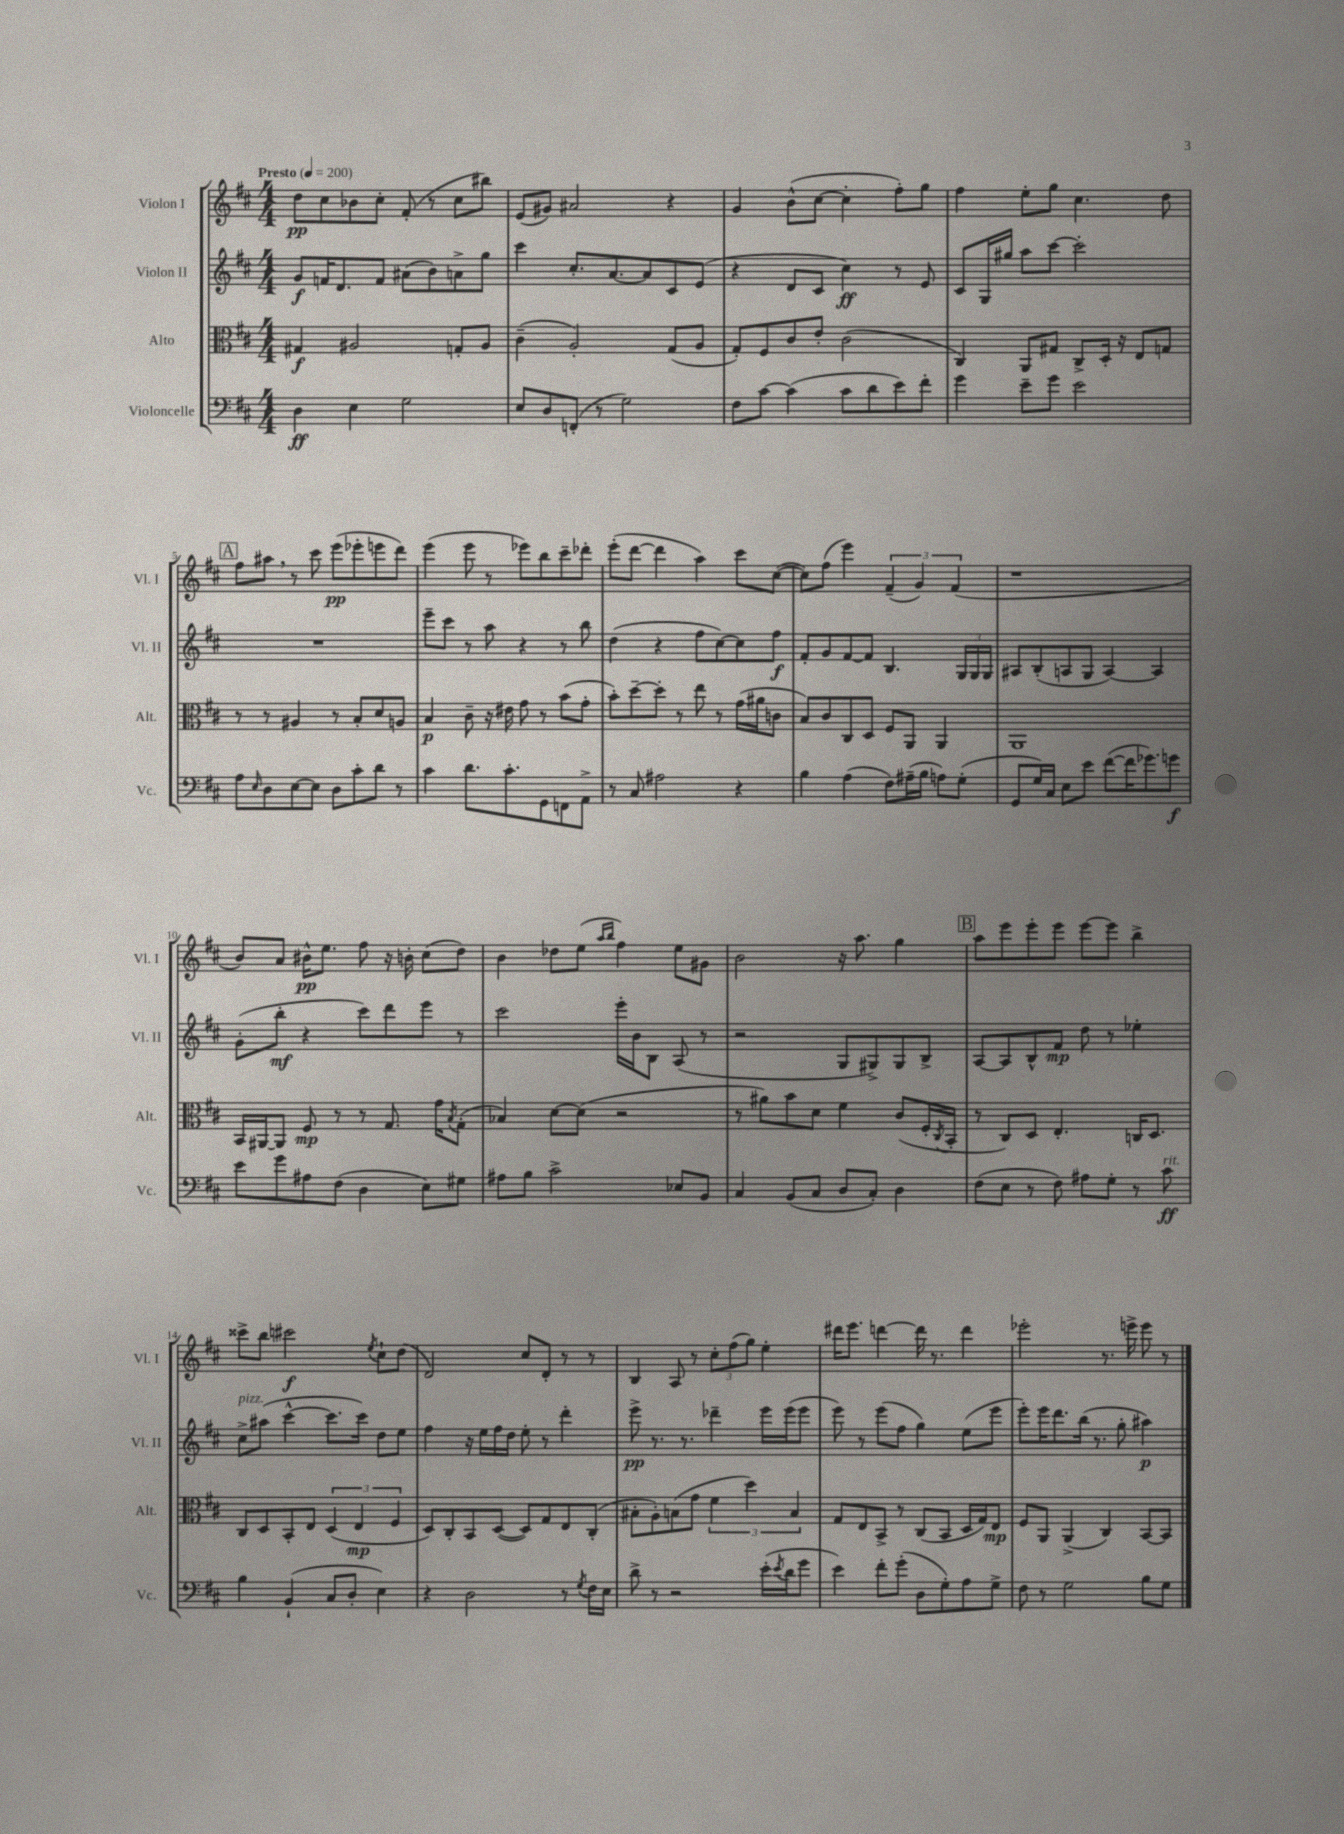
<<
\new StaffGroup <<
\new Staff = "s0" \with { instrumentName = "Violon I" shortInstrumentName = "Vl. I" } {
    \clef treble \key d \major \numericTimeSignature \time 4/4 \tempo "Presto" 4 = 200
    d''8\pp cis''8 bes'8 cis''8-. fis'8-.( r8 cis''8 bis''8) |
    e'8( gis'8) ais'2 r4 |
    g'4 b'8-^( cis''8~ cis''4-. fis''8-.) g''8 |
    fis''4 e''8-. g''8 cis''4. d''8 |
    \mark \markup { \box "A" } fis''8 ais''8 \breathe r8 cis'''8 e'''8\pp( ees'''8-. e'''8 d'''8) |
    e'''4( e'''8 r8 ees'''8) b''8 cis'''8-- des'''8-. |
    e'''8-.( d'''8~ d'''4 a''4) cis'''8 cis''8~( |
    cis''8) fis''8( e'''4) \tuplet 3/2 { fis'4--( g'4) fis'4( } |
    r1 |
    b'8) a'8 bis'16-^\pp e''8. fis''8 r16 b'16-. cis''8( d''8) |
    b'4 des''8 e''8( \grace { a''16 b''16 } fis''4) e''8 gis'8 |
    b'2 r16 a''8. g''4 |
    \mark \markup { \box "B" } a''8 e'''8 e'''8-. e'''8 e'''8~ e'''8 b''4-> |
    cisis'''8-> b''8 cis'''2\f \acciaccatura { e''8 } cis''8-! d''8( |
    d'2) cis''8 d'8-. r8 r8 |
    b4 a8 r8 \tuplet 3/2 { cis''8-. fis''8( g''8) } e''4-. |
    dis'''16 e'''8. d'''4~ d'''16 r8. d'''4 |
    ees'''2-. r8. e'''16-> e'''8 r8 \bar "|." |
}
\new Staff = "s1" \with { instrumentName = "Violon II" shortInstrumentName = "Vl. II" } {
    \clef treble \key d \major \numericTimeSignature \time 4/4
    g'8\f f'16 d'8. f'8 ais'8( b'8) a'8-> g''8 |
    cis'''4 cis''8.-. a'8.~ a'8 cis'8 e'8( |
    r4 d'8 cis'8 cis''4\ff) r8 e'8 |
    cis'8 g16 gis''16 a''8 cis'''8~ cis'''2-. |
    \mark \markup { \box "A" } R1 |
    e'''8-- cis'''8 r8 a''8 r4 r8 b''8 |
    d''4( r4 fis''8 cis''8~) cis''8 fis''8\f |
    fis'8-. g'8 fis'8~ fis'8 b4. \tuplet 3/2 { g16 g16 g16 } |
    ais8 b8-.( a8 g8 a4~) a4 |
    g'8-.( b''8-.\mf r4 cis'''8) d'''8 e'''8 r8 |
    cis'''2 e'''16-. b'16 b8 a8( r8 |
    r2 g8 gis8->) gis8 b8-> |
    \mark \markup { \box "B" } a8~ a8 b8-^ fis'8\mp d''8 r8 ees''4-. |
    cis''8->^\markup { \italic "pizz." } ais''8( cis'''4~-^ cis'''8. cis'''16) d''8 e''8 |
    fis''4 r16 e''16 fis''16 d''16 e''8-. r8 d'''4-. |
    e'''8->\pp r8. r8. des'''4-- e'''16 e'''16( e'''8 |
    e'''8) r8 e'''8( fis''8 g''4) e''8( e'''8 |
    e'''8-.) e'''16 d'''8. b''16( r8. g''8-. ais''4\p) \bar "|." |
}
\new Staff = "s2" \with { instrumentName = "Alto" shortInstrumentName = "Alt." } {
    \clef alto \key d \major \numericTimeSignature \time 4/4
    gis4\f ais2 g8-. ais8 |
    cis'4--( a2-.) g8( a8 |
    g8-.) fis8 cis'8 e'8-. cis'2( |
    cis4) a,8 gis8 cis8-> d16-. r16 e8 g8 |
    \mark \markup { \box "A" } r8 r8 ais4 r8 b8-. d'8 a8 |
    b4\p cis'8-- r16 eis'16 g'8 r8 b'8( g'8-. |
    b'8-.) d''8~-- d''8-. r8 e''8 r8 g'16( ais'16 c'8 |
    b8) cis'8 cis8 d8 fis8 a,8 a,4 |
    a,1 |
    b,16 ais,16~ ais,8 fis8\mp r8 r8 g8. g'16 \acciaccatura { b8 } g8-.( |
    bes4) d'8~ d'8( r2 |
    r8 ais'8) b'8 d'8 fis'4 cis'8( fis16-. \acciaccatura { cis8 } b,16-. |
    \mark \markup { \box "B" } r8 cis8) d8 e4.-. c16 d8. |
    cis8 d8 b,8-. e8 \tuplet 3/2 { d4( e4\mp fis4 } |
    d8) cis8-. b,8 d8~( d8) g8 e8 cis8-.( |
    bis8-. a8-.) b8( g'8 \tuplet 3/2 { fis'4 d''4) b4 } |
    g8 e8 b,8-> r8 cis8( b,8 d16 g16) e8\mp |
    fis8 a,8 a,4->( cis4) b,8~ b,8 \bar "|." |
}
\new Staff = "s3" \with { instrumentName = "Violoncelle" shortInstrumentName = "Vc." } {
    \clef bass \key d \major \numericTimeSignature \time 4/4
    d4\ff e4 g2 |
    e8 d8 f,8-.( r8 g2) |
    fis8 cis'8~ cis'4( cis'8 d'8 e'8) fis'8-. |
    g'4 e'8-- g'8 e'2 |
    \mark \markup { \box "A" } a8 \grace { e16 } d8 e8~ e8 d8 cis'8-. d'8 r8 |
    cis'4 d'8. cis'8.-. g,8 f,8 a,8-> |
    r8 cis8 ais2 r4 |
    b4 a4( fis8) ais16--( b16 a8) g8-.( |
    g,8 g16) cis16 e8 e'8 fis'8~( fis'16 ges'8.) g'8\f |
    e'8 g'8 ais8 fis8( d4 e8) gis8 |
    ais8 b8 cis'2-> ees8 b,8 |
    cis4 b,8( cis8 d8 cis8-.) d4 |
    \mark \markup { \box "B" } fis8( e8 r8 fis8) ais8 g8-. r8 cis'8\ff^\markup { \italic "rit." } |
    b4 b,4-!( cis8 d8-. e4) |
    r4 d2 r8 \acciaccatura { g8 } fis16 e16 |
    d'8-> r8 r2 e'16-.( \acciaccatura { e'8 } d'16 g'8 |
    e'4) fis'8-. g'8-.( d8 g8-.) a8 g8-> |
    fis8 r8 g2 b8 g8 \bar "|." |
}
>>
>>
